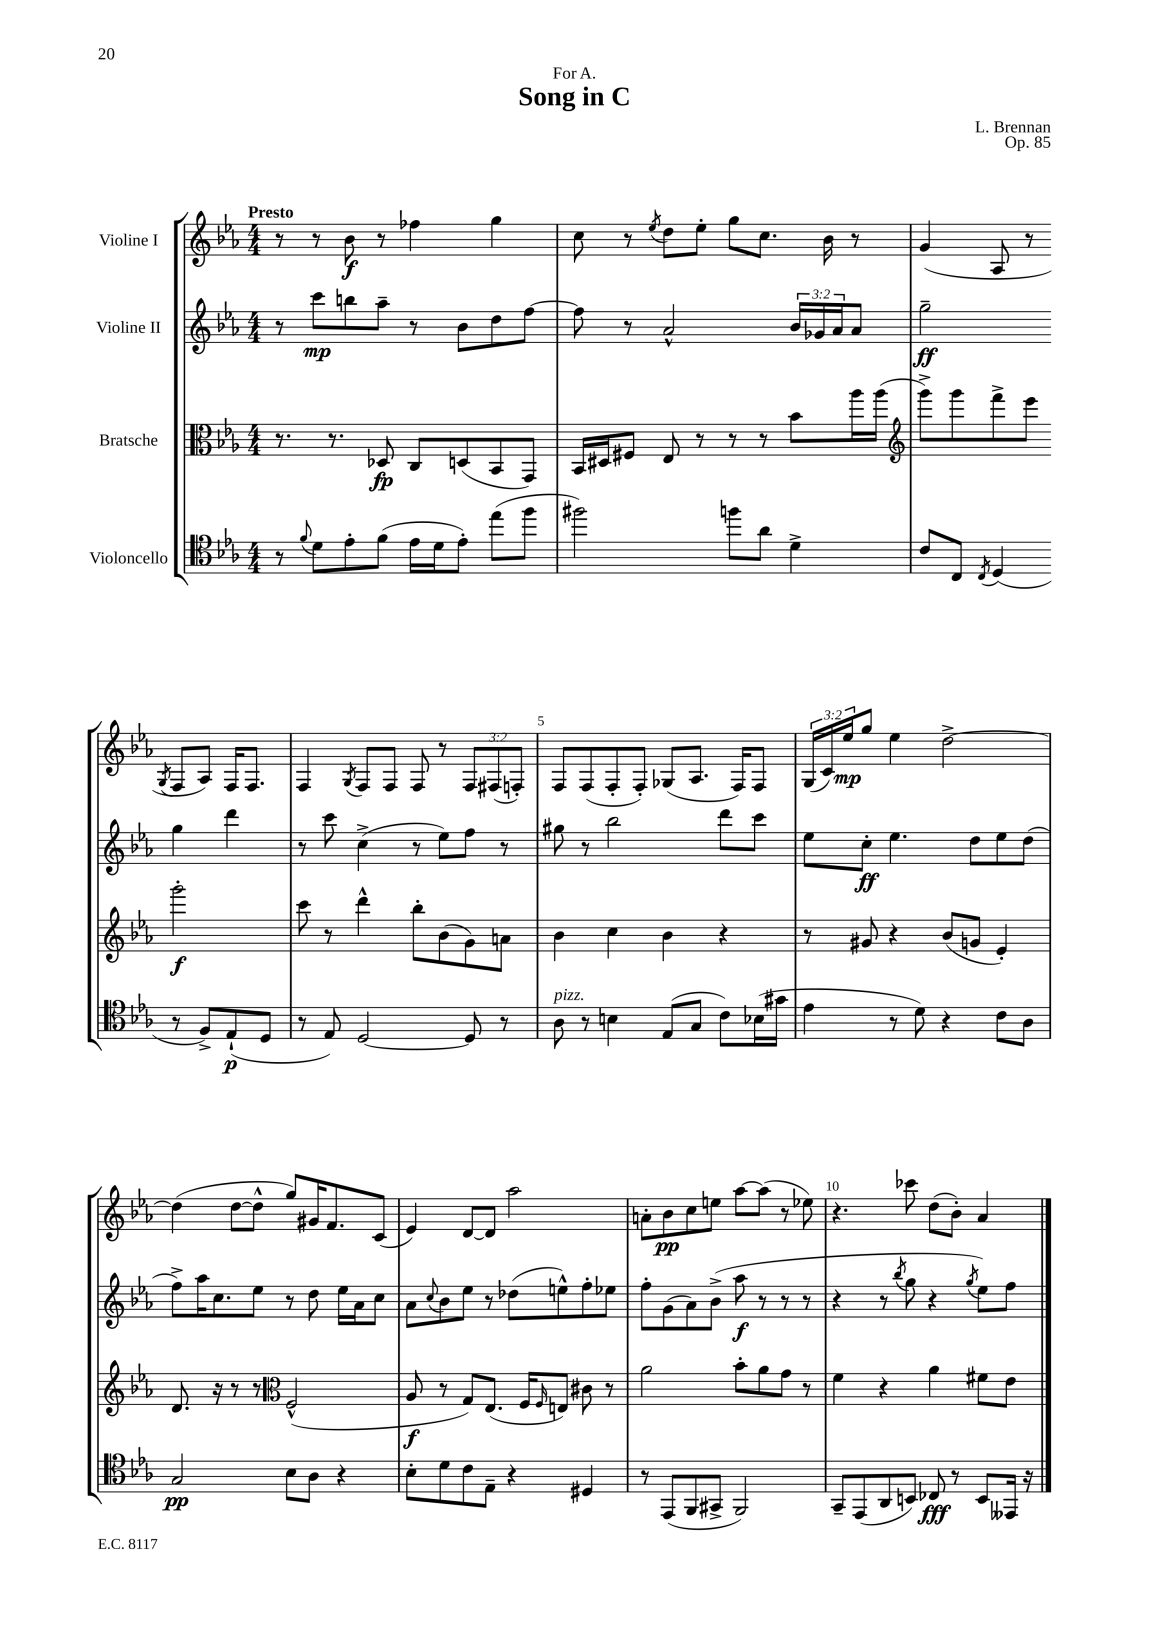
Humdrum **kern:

**kern	**kern	**kern	**kern
*staff4	*staff3	*staff2	*staff1
*clefC4	*clefC3	*clefG2	*clefG2
*k[b-e-a-]	*k[b-e-a-]	*k[b-e-a-]	*k[b-e-a-]
*M4/4	*M4/4	*M4/4	*M4/4
8r	8.r	8r	8r
8qqf	.	.	.
8d	.	8ccc	8r
.	8.r	.	.
8e-'	.	8bb	8b-
(8f	8D-	8aa-~	8r
16e-	8C	8r	4ff-
16d	.	.	.
8e-')	(8D	8b-	.
(8ee-	8BB-	8dd	4gg
8ff	8GG)	[8ff	.
=	=	=	=
2ff#)	16BB-	8ff]	8cc
.	16D#	.	.
.	8F#	8r	8r
.	.	.	8qee-
.	8E-	2a-^^	8dd
.	8r	.	8ee-'
8ff	8r	.	8gg
8a-	8r	.	8.cc
4d^	8b-	24b-	.
.	.	24g-	.
.	.	.	16b-
.	.	24a-	.
.	16aa-	8a-	8r
.	(16aa-	.	.
=	=	=	=
*	*clefG2	*	*
8c	8ggg^)	2gg~	(4g
8C	8ggg	.	.
8qC	.	.	.
(4D	8fff^	.	8A-
.	8eee-	.	8r
.	.	.	8qG
8r	2ggg'	4gg	8F
8F^)	.	.	8A-)
(8E-`	.	4ddd	16F
.	.	.	8.F
8D	.	.	.
=	=	=	=
8r	8ccc	8r	4F
8E-)	8r	8ccc	.
.	.	.	8qG
[2D	4ddd^^	(4cc^	8F
.	.	.	8F
.	8bb-'	8r	8F
.	(8b-	8ee-)	8r
8D]	8g)	8ff	12F
.	.	.	(12F#
8r	8a	8r	.
.	.	.	12F')
=	=	=	=
8A-	4b-	8gg#	8F
8r	.	8r	(8F
4B	4cc	2bb-	8F'
.	.	.	8F')
(8E-	4b-	.	(8G-
8G	.	.	8.A-
8c)	4r	8ddd	.
.	.	.	16F)
(16B-	.	8ccc	8F
16g#	.	.	.
=	=	=	=
4e-	8r	8ee-	(24G
.	.	.	24c)
.	.	.	24ee-
.	8g#	8cc'	8gg
8r	4r	4.ee-	4ee-
8d)	.	.	.
4r	(8b-	.	[2dd^
.	8g	8dd	.
8c	4e-')	8ee-	.
8A-	.	(8dd	.
=	=	=	=
2G	8.d	8ff^)	(4dd]
.	.	16aa-	.
.	16r	8.cc	.
.	8r	.	[8dd
.	8r	8ee-	8dd^^]
*	*clefC3	*	*
8B-	(2F^^	8r	8gg)
8A-	.	8dd	16g#
.	.	.	8.f
4r	.	16ee-	.
.	.	16a-	.
.	.	8cc	(8c
=	=	=	=
8B-'	8A-	8a-	4e-)
.	.	8qqcc	.
8d	8r	8b-	.
8c	8G)	8ee-	[8d
8E-~	(8.E-	8r	8d]
4r	.	(8dd-	2aa-
.	16F	.	.
.	16qqF	.	.
.	8E)	8ee^^)	.
4D#	8c#	8ff'	.
.	8r	8ee-	.
=	=	=	=
8r	2a-	8ff'	8a'
(8EE-	.	(8g	8b-
8FF	.	8a-)	8cc
8GG#^	.	(8b-^	8ee
2FF)	8b-'	8aa-	[8aa-
.	8a-	8r	(8aa-]
.	8g	8r	8r
.	8r	8r	8ee-)
=	=	=	=
8GG~	4f	4r	4.r
(8EE-	.	.	.
8AA-	4r	8r	.
.	.	8qbb-	.
8BB)	.	8gg	8ccc-
8C-	4a-	4r	(8dd
8r	.	.	8b-')
.	.	8qgg	.
8BB	8f#	8ee-)	4a-
16EE--	8e-	8ff	.
16r	.	.	.
==	==	==	==
*-	*-	*-	*-
